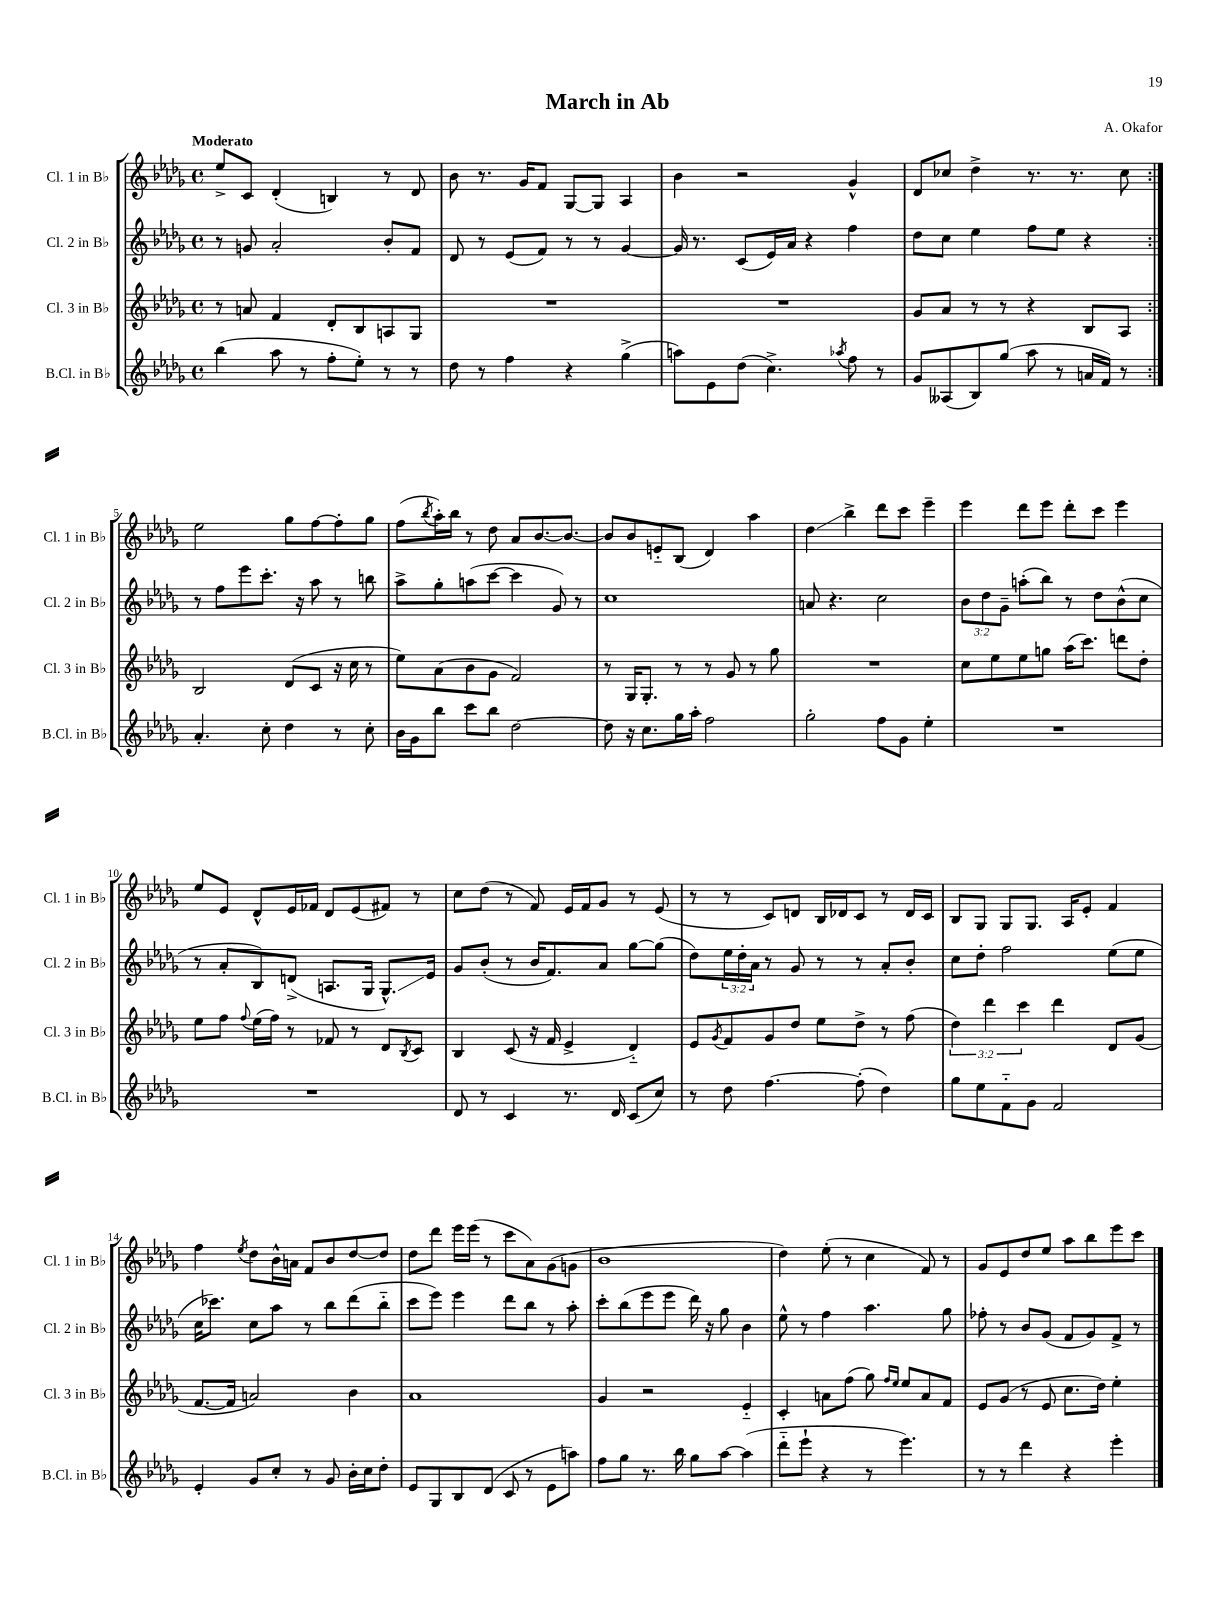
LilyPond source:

\header { title = "March in Ab" composer = "A. Okafor" }
<<
\new StaffGroup <<
\new Staff = "s0" \with { instrumentName = "Cl. 1 in Bb" shortInstrumentName = "Cl. 1 in Bb" } {
    \clef treble \key des \major \defaultTimeSignature \time 4/4 \tempo "Moderato"
    \repeat volta 2 { ees''8-> c'8 des'4-.( b4) r8 des'8 |
    bes'8 r8. ges'16 f'8 ges8~ ges8 aes4 |
    bes'4 r2 ges'4-^ |
    des'8 ces''8 des''4-> r8. r8. ces''8 | }
    ees''2 ges''8 f''8~ f''8-. ges''8 |
    f''8( \acciaccatura { bes''8 } aes''16-.) bes''16 r8 des''8 aes'8 bes'8.~ bes'8.~ |
    bes'8 bes'8 e'8-_ bes8( des'4) aes''4 |
    des''4\glissando bes''4-> des'''8 c'''8 ees'''4-- |
    ees'''4 des'''8 ees'''8 des'''8-. c'''8 ees'''4 |
    ees''8 ees'8 des'8-^ ees'16 fes'16 des'8 ees'8( fis'8) r8 |
    c''8 des''8( r8 f'8) ees'16 f'16 ges'8 r8 ees'8( |
    r8 r8 c'8) d'8 bes16 des'16 c'8 r8 des'16 c'16 |
    bes8 ges8 ges8 ges8. aes16 ees'8-. f'4 |
    f''4 \acciaccatura { ees''8 } des''8 bes'16-^ a'16 f'8 bes'8 des''8~ des''8 |
    des''8 des'''8 ees'''16 ees'''16( r8 c'''8 aes'8) ges'8( g'8 |
    bes'1 |
    des''4) ees''8-.( r8 c''4 f'8) r8 |
    ges'8 ees'8 des''8 ees''8 aes''8 bes''8 ees'''8 c'''8 \bar "|." |
}
\new Staff = "s1" \with { instrumentName = "Cl. 2 in Bb" shortInstrumentName = "Cl. 2 in Bb" } {
    \clef treble \key des \major \defaultTimeSignature \time 4/4 \override Staff.TupletNumber.text = #tuplet-number::calc-fraction-text
    \repeat volta 2 { r8 g'8 aes'2-. bes'8-. f'8 |
    des'8 r8 ees'8( f'8) r8 r8 ges'4~ |
    ges'16 r8. c'8( ees'16) aes'16 r4 f''4 |
    des''8 c''8 ees''4 f''8 ees''8 r4 | }
    r8 f''8 ees'''8 c'''8.-. r16 aes''8 r8 b''8 |
    aes''8-> ges''8-. a''8( c'''8~ c'''4 ges'8) r8 |
    c''1 |
    a'8 r4. c''2 |
    \tuplet 3/2 { bes'8 des''8 ges'8-- } a''8-.( bes''8) r8 des''8 bes'8-^( c''8 |
    r8 aes'8-. bes8) d'8->( a8. ges16 ges8.-^\glissando) ees'16 |
    ges'8 bes'8-.( r8 bes'16 f'8.) aes'8 ges''8~ ges''8( |
    des''8) \tuplet 3/2 { ees''16 des''16-. aes'16 } r8 ges'8 r8 r8 aes'8-. bes'8-. |
    c''8 des''8-. f''2 ees''8( ees''8 |
    c''16 ces'''8.) c''8 aes''8 r8 bes''8 des'''8( bes''8-_ |
    c'''8 ees'''8) ees'''4 des'''8 bes''8 r8 aes''8-. |
    c'''8-. bes''8( ees'''8 ees'''8 des'''16) r16 ges''8 bes'4 |
    ees''8-^ r8 f''4 aes''4. ges''8 |
    fes''8-. r8 bes'8 ges'8( f'8 ges'8) f'8-> r8 \bar "|." |
}
\new Staff = "s2" \with { instrumentName = "Cl. 3 in Bb" shortInstrumentName = "Cl. 3 in Bb" } {
    \clef treble \key des \major \defaultTimeSignature \time 4/4 \override Staff.TupletNumber.text = #tuplet-number::calc-fraction-text
    \repeat volta 2 { r8 a'8 f'4 des'8-. bes8 a8 ges8 |
    R1 |
    R1 |
    ges'8 aes'8 r8 r8 r4 bes8 aes8 | }
    bes2 des'8( c'8 r16 c''16 r8 |
    ees''8) aes'8( bes'8 ges'8 f'2) |
    r8 ges16 ges8.-. r8 r8 ges'8 r8 ges''8 |
    R1 |
    c''8 ees''8 ees''8 g''8 aes''16( c'''8.) d'''8 des''8-. |
    ees''8 f''8 \appoggiatura { f''8 } ees''16( f''16) r8 fes'8 r8 des'8 \acciaccatura { bes8 } c'8 |
    bes4 c'8( r16 f'16 ees'4-> des'4-_) |
    ees'8 \acciaccatura { ges'8 } f'8 ges'8 des''8 ees''8 des''8-> r8 f''8( |
    \tuplet 3/2 { des''4) des'''4 c'''4 } des'''4 des'8 ges'8( |
    f'8.~ f'16 a'2) bes'4 |
    aes'1 |
    ges'4 r2 ees'4-_ |
    c'4-. a'8 f''8( ges''8) \grace { f''16 ees''16 } ees''8 a'8 f'8 |
    ees'8 ges'8( r8 ees'8 c''8. des''16) ees''4-. \bar "|." |
}
\new Staff = "s3" \with { instrumentName = "B.Cl. in Bb" shortInstrumentName = "B.Cl. in Bb" } {
    \clef treble \key des \major \defaultTimeSignature \time 4/4
    \repeat volta 2 { bes''4( aes''8 r8 f''8-. ees''8-.) r8 r8 |
    des''8 r8 f''4 r4 ges''4->( |
    a''8) ees'8 des''8( c''4.->) \acciaccatura { aes''8 } f''8 r8 |
    ges'8 aeses8( bes8) ges''8( aes''8 r8 a'16 f'16) r8 | }
    aes'4.-. c''8-. des''4 r8 c''8-. |
    bes'16 ges'16 bes''8 c'''8 bes''8 des''2~ |
    des''8 r16 c''8. ges''16 aes''16-. f''2 |
    ges''2-. f''8 ges'8 ees''4-. |
    R1 |
    R1 |
    des'8 r8 c'4 r8. des'16 c'8( c''8) |
    r8 des''8 f''4.~ f''8-.( des''4) |
    ges''8 ees''8 f'8-_ ges'8 f'2 |
    ees'4-. ges'8 c''8-. r8 ges'8 bes'16-. c''16 des''8-. |
    ees'8 ges8 bes8 des'8( c'8 r8 ees'8 a''8) |
    f''8 ges''8 r8. bes''16 ges''8 aes''8~ aes''4( |
    des'''8-_ ees'''8-! r4 r8 ees'''4.) |
    r8 r8 des'''4 r4 ees'''4-. \bar "|." |
}
>>
>>
